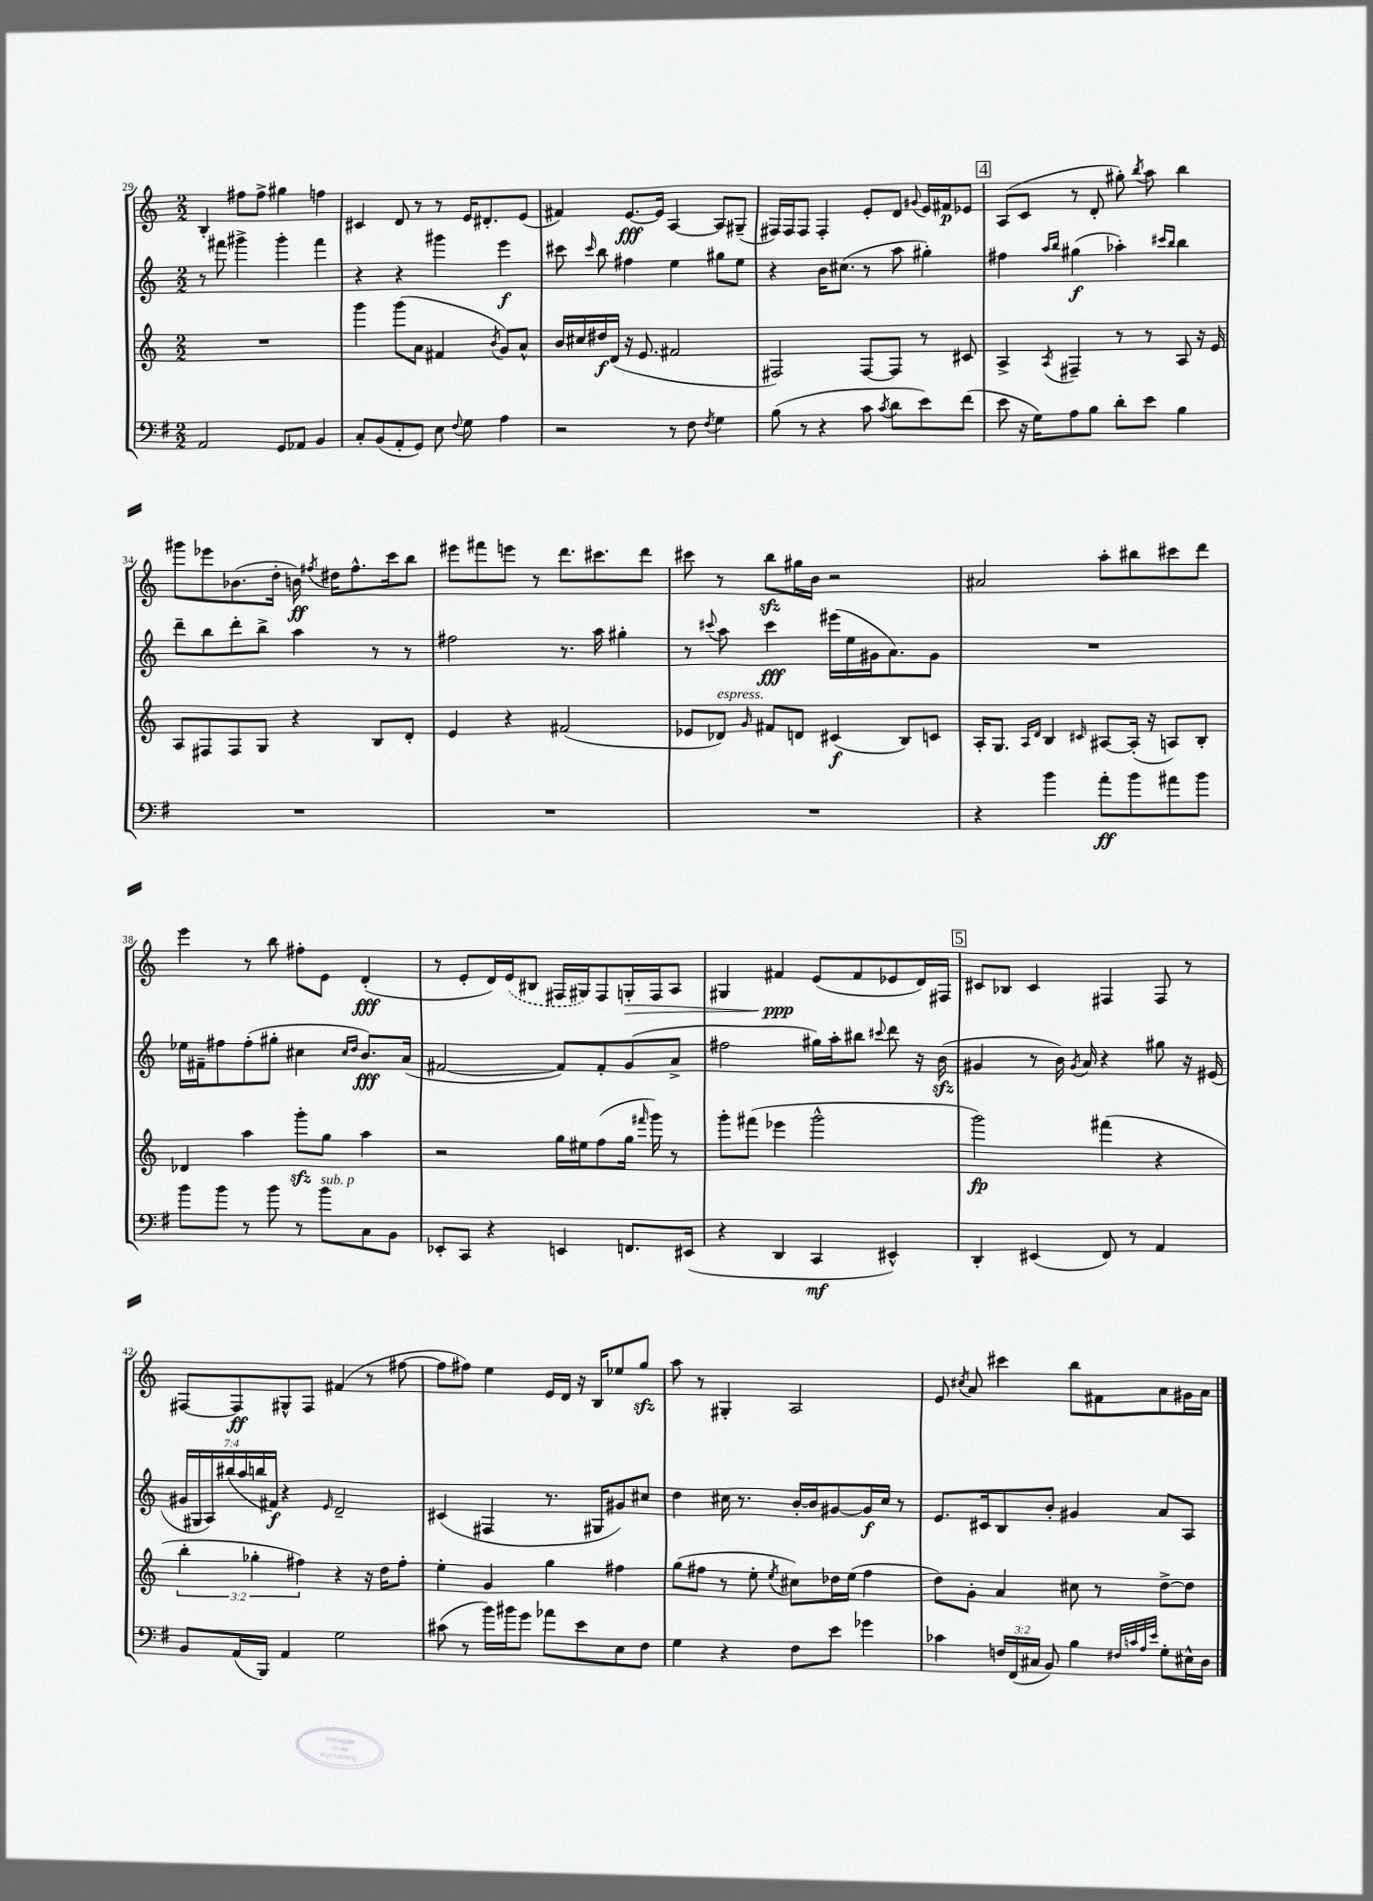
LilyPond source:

<<
\new StaffGroup <<
\new Staff = "s0" {
    \clef treble \key c \major \numericTimeSignature \time 2/2
    \autoBeamOff b4-. fis''8[ fis''8]-> gis''4 f''4 |
    cis'4 d'8 r8 r8 e'16[ dis'8.-. e'8]( |
    fis'4) e'8.[~\fff e'16] a4~ a8[ gis8]--( |
    fis16[) fis16 fis8] fis4-. e'8[-. d'8] \appoggiatura { gis'8 } e'16[ fis'16\p ees'8] |
    \mark \markup { \box "4" } a8[( c'8] r8 d'8-. gis''8-.) \acciaccatura { b''8 } a''8 b''4 |
    gis'''8[ ees'''8 bes'8.( d''16]-. b'16\ff) \acciaccatura { fis''8 } dis''16[ fis''8.-^ c'''16 b''8] |
    eis'''8[ fis'''8 e'''8] r8 d'''8.[ cis'''8. d'''8] |
    cis'''8 r8 b''8[\sfz gis''16 b'16] r2 |
    ais'2 a''8[-. bis''8 cis'''8 d'''8] |
    e'''4 r8 b''8 fis''8[-. e'8] d'4-.\fff( |
    r8 e'8[-. d'16) \once \slurDashed e'16( bis8] fis16[ gis16) fis8 g16-.\> fis16 a8] |
    gis4 fis'4\ppp\! e'8[( fis'8 ees'8 d'16) fis16] |
    \mark \markup { \box "5" } cis'8[ bes8] cis'4 fis4 fis8 r8 |
    fis8[~ fis8\ff gis8-^ fis8] fis'4( r8 fis''8~ |
    fis''8[ fis''8]) e''4 e'16[ d'16] r16 b16[ ees''8 g''8]\sfz |
    a''8 r8 gis4-. a2 |
    e'8 \acciaccatura { cis''8 } a'8 cis'''4 b''8[ fis'8 a'8 gis'16 a'16] \bar "|." |
}
\new Staff = "s1" {
    \clef treble \key c \major \numericTimeSignature \time 2/2 \override Staff.TupletNumber.text = #tuplet-number::calc-fraction-text
    \autoBeamOff r8 fis'''8 gis'''4-> gis'''4-. fis'''4 |
    r4 r4 gis'''4 e'''4\f |
    cis'''8 \grace { cis'''16 } b''8 fis''4 e''4 gis''8[ e''8] |
    r4 b'16[ cis''8.]( r8 a''8 gis''4-.) |
    \mark \markup { \box "4" } fis''4 \grace { a''16[ b''16] } gis''4\f( aes''4-.) \grace { cis'''16[ b''16] } b''4 |
    d'''8[-- b''8 d'''8-. b''8]-> a''4 r8 r8 |
    fis''2 r8. a''16 gis''4-. |
    r8 \appoggiatura { cis'''8 } a''8 cis'''4\fff eis'''16[( e''16 gis'16 a'8.) gis'8] |
    R1 |
    ees''16[ fis'16-- fis''8 fis''8-.( gis''8]-. cis''4 \grace { cis''16[ d''16] } b'8.[\fff) a'16]( |
    fis'2~ fis'8[) fis'8-. g'8( a'8]-> |
    fis''2 gis''16[) a''16-. bis''8] \appoggiatura { cis'''8 } d'''8 r16 b'16\sfz( |
    \mark \markup { \box "5" } gis'4 r8 b'16) \acciaccatura { gis'8 } a'16 r4 gis''8 r16 eis'16( |
    \tuplet 7/4 { gis'16[ gis16 a16) bis''16( a''16 b''16 fis'16]\f) } r4 \grace { e'16 } d'2-- |
    cis'4( fis4 r8. gis16[ gis'8) cis''8] |
    d''4 cis''16 r8. b'16[~-. b'16 gis'8~ gis'16\f cis''16] r8 |
    e'8.[ cis'16 b8 b'8]-. gis'4 a'8[ a8] \bar "|." |
}
\new Staff = "s2" {
    \clef treble \key c \major \numericTimeSignature \time 2/2 \override Staff.TupletNumber.text = #tuplet-number::calc-fraction-text
    \autoBeamOff R1 |
    g'''4 g'''8[( a'8] fis'4 \acciaccatura { b'8 } g'8[) a'8]-^ |
    b'16[ cis''16 dis''16\f d'16]( r16 e'8. fis'2 |
    fis2) fis8[~ fis8] r8 cis'8 |
    \mark \markup { \box "4" } a4-> \acciaccatura { a8 } fis4-- r8 r8 a8 r16 e'16 |
    a8[ fis8 fis8 g8] r4 b8[ d'8]-. |
    e'4 r4 fis'2( |
    ees'8[ des'8]^\markup { \italic "espress." }) \grace { g'16 } fis'8[ d'8] cis'4\f( b8[) c'8] |
    a16[-. g8.] \grace { a16[ d'16] } b4 \grace { cis'16 } ais8[~ ais16]-.( r16 a8[) b8]-. |
    des'4 a''4 g'''8[-.\sfz g''8] a''4 |
    r2 g''16[ eis''16 f''8( g''16] \grace { fis'''16 } g'''16) r8 |
    g'''8[-. fis'''8]( ees'''4 g'''2-^ |
    \mark \markup { \box "5" } g'''2\fp) fis'''4( r4 |
    \tuplet 3/2 { b''4-. ges''4-. fis''4) } r4 r16 d''16[ fis''8]-. |
    e''4-. g'4 g''4 fis''4 |
    g''8[( fis''8] r8 e''8-. \acciaccatura { e''8 } cis''8[) des''16 e''16]( fis''4 |
    d''8[) g'8]-. a'4 cis''8 r8 d''8[~-> d''8] \bar "|." |
}
\new Staff = "s3" {
    \clef bass \key g \major \numericTimeSignature \time 2/2 \override Staff.TupletNumber.text = #tuplet-number::calc-fraction-text
    \autoBeamOff a,2 g,8[ aes,8] b,4 |
    c8[-. b,8( a,8-. g,8]) e8 \appoggiatura { fis8 } g8 a4 |
    r2 r8 fis8 \acciaccatura { fis8 } g4 |
    b8( r8 r4 c'8 \acciaccatura { c'8 } d'8[ e'8) fis'8]( |
    \mark \markup { \box "4" } e'8 r16 g16[) a8 b8] d'8[-. e'8] b4 |
    R1 |
    R1 |
    R1 |
    r4 b'4 a'8[-.\ff b'8 ais'8 b'8] |
    b'8[ b'8] r8 b'8 r8 b'8[^\markup { \italic "sub. p" } c8 b,8] |
    ees,8[-. c,8] r4 e,4 f,8.[ eis,16]( |
    r4 d,4 c,4\mf eis,4-^) |
    \mark \markup { \box "5" } d,4-. eis,4( fis,8) r8 a,4 |
    b,8[ a,16( b,,16]) a,4 g2 |
    cis'8( r8 b'16[) bis'16 g'8] aes'8[ e'8 e8 fis8] |
    g4 r4 fis8[ e'8] ges'4 |
    ces'4 \tuplet 3/2 { f16[ fis,16( cis16] } b,8) b4 \grace { fis32[ c'32 a32 e'32] } g8[-. eis16-^ d16] \bar "|." |
}
>>
>>
\layout { \context { \Score currentBarNumber = #29 } }
